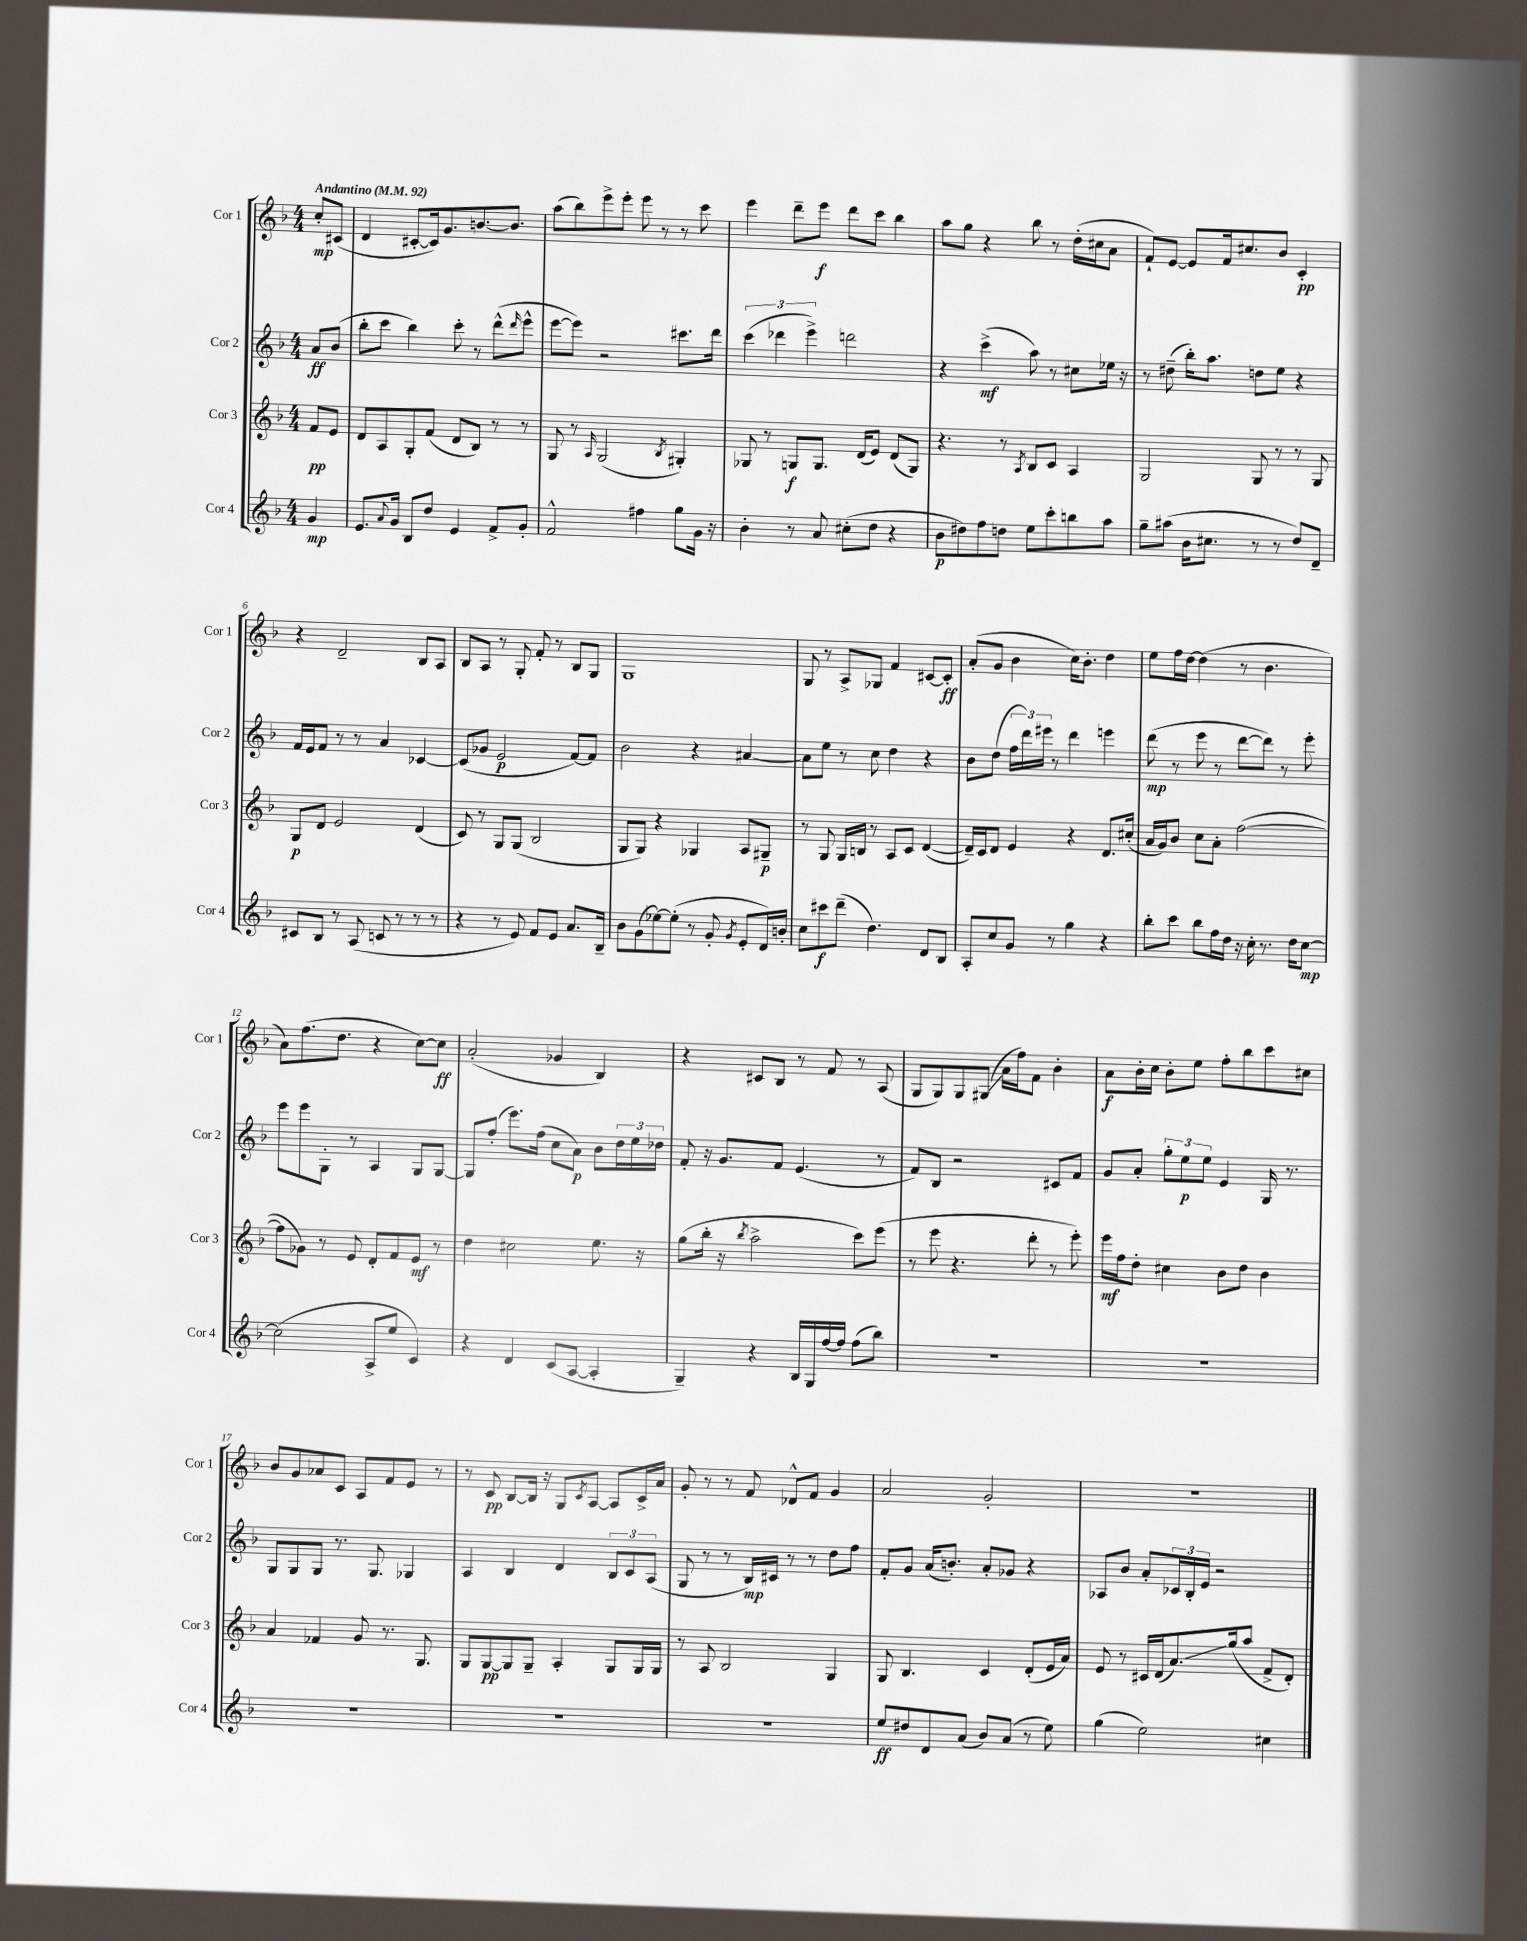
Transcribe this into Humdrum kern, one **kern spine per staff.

**kern	**kern	**kern	**kern
*staff4	*staff3	*staff2	*staff1
*clefG2	*clefG2	*clefG2	*clefG2
*k[b-]	*k[b-]	*k[b-]	*k[b-]
*M4/4	*M4/4	*M4/4	*M4/4
*MM92	*MM92	*MM92	*MM92
4g	8f	8a	8cc'
.	8e	(8b-	(8c#
=	=	=	=
8.e	8d	8bb-'	4d
.	8A	8ccc	.
8qqa	.	.	.
16g	.	.	.
8B-	8G'	4bb-)	[8c#'
8dd	(8f	.	16c#])
.	.	.	8.g
4e	8d	8ccc'	.
.	8B-)	8r	[8.b
8f^	8r	(8ddd^^	.
.	.	.	8.b]
.	.	16qqddd	.
8g'	8r	8eee^^	.
=	=	=	=
2f^^	8G	[8eee	(8aa
.	8r	8eee])	8bb-)
.	16qqA	.	.
.	(2G	2r	8eee^
.	.	.	8eee'
4ff#	.	.	8eee
.	.	.	8r
.	8qB-	.	.
8gg	4G#')	8.ccc#	8r
16g	.	.	8ccc
16r	.	16ddd	.
=	=	=	=
4b-'	8G-	(6ccc	4eee
.	8r	.	.
.	.	6ddd-	.
8r	8G	.	8ddd~
.	.	6eee^)	.
8a	8.G	.	8eee
(8cc#'	.	2ddd	8ddd
.	(16d	.	.
8dd	8e)	.	8ccc
4r	(8d	.	4bb-
.	8G)	.	.
=	=	=	=
8b-	4.r	4r	8aa
8dd#)	.	.	8gg
8ff	.	(4ccc^	4r
8dd	8r	.	.
.	8qA	.	.
8ee	8B-	8aa)	8bb-
8ccc'	8c	8r	8r
8bb	4A	8cc#	(16dd'
.	.	.	16cc#
8aa	.	16ee-	8a
.	.	16r	.
=	=	=	=
8gg~	2G	8r	8f`)
(8aa#	.	(8dd#~	[8e
16b-	.	16bb-')	8e]
8.cc#	.	8.aa	.
.	.	.	16f
.	.	.	8.cc#
8r	8G	8dd	.
8r	8r	8ee	8b-
8dd)	8r	4r	4c'
8d~	8G	.	.
=	=	=	=
8c#	8G	16f	4r
.	.	16e	.
8B-	8d	8f	.
8r	2e	8r	2d~
(8A	.	8r	.
8c	.	4a	.
8r	.	.	.
8r	(4d	[4c-	8B-
8r	.	.	8A
=	=	=	=
4r	8c)	(8c-]	8B-
.	8r	8g-	8A
8r	8G	2e	8r
8e)	(8G	.	8G'
8f	2B-	.	8f'
8e	.	.	8r
8.a	.	[8f)	8B-
.	.	8f]	8G
16B-~	.	.	.
=	=	=	=
8b-	8G	2b-	1G
(8g	8G)	.	.
[8ee-)	4r	.	.
(8ee-']	.	.	.
8r	4G-	4r	.
8g'	.	.	.
8qg	.	.	.
8e'	8A	[4a#	.
16d)	8G#~	.	.
16b'	.	.	.
=	=	=	=
8cc	8r	8a#]	8G
8ccc#	8G	8ee	8r
(8ddd~	16G	8r	8A^
.	16B	.	.
4.dd)	8r	8cc	8G-
.	8A	4dd	4f
.	8c	.	.
8d	([4d	4r	[8c#
8B-	.	.	8c#']
=	=	=	=
8A'	16d~])	8b-	(8a'
.	16c	.	.
8cc	8d	(8dd	8g
8g	4e	24ff	4b-
.	.	24ddd)	.
.	.	24eee#	.
8r	.	8r	.
4gg	4r	4ddd	16cc)
.	.	.	8.b-'
4r	8.d	4eee	4dd
.	(16cc#'	.	.
=	=	=	=
8bb-'	16a	(8ddd	8ee
.	16g)	.	.
8ccc	8b-	8r	16ff
.	.	.	[16dd
8bb-	8cc	8eee	(4dd]
16ff	8a'	8r	.
16dd	.	.	.
16r	([2ff	[8ddd	8r
16cc'	.	.	.
8.r	.	8ddd])	4.b-
.	.	8r	.
16dd	.	.	.
[8cc	.	8eee'	.
=	=	=	=
(2cc]	8ff]	8eee	8a)
.	8g-)	8eee	(8.ff
.	8r	8G'	.
.	.	.	8.dd
.	8e	8r	.
8A^	8d'	4A	4r
8ee	8f	.	.
4c)	8e	8G	[8cc)
.	8r	[8G	8cc]
=	=	=	=
4r	4dd	8G]	(2a'
.	.	(8ff'	.
4d	2cc#	8.eee)	.
.	.	(16ff	.
(8c	.	8cc	4g-
[8A	.	8a)	.
4A']	8.ee	8b-	4B-)
.	.	24dd	.
.	.	24ee	.
.	16r	.	.
.	.	24dd-	.
=	=	=	=
4G~)	(8gg	8f'	4r
.	16bb-'	16r	.
.	16r	8.g	.
.	8qbb-	.	.
4r	2aa^	.	8c#
.	.	8f	8B-
16B-	.	(4.e	8r
16G	.	.	.
[16ff	.	.	8f
16ff]	.	.	.
(8ff	8ccc)	.	8r
8bb-)	(8eee	8r	(8A
=	=	=	=
1r	8r	8f)	8G
.	8eee	8B-	8G)
.	4.r	2r	8G
.	.	.	(8G#
.	.	.	16a
.	.	.	16ff)
.	8ddd'	.	8f
.	8r	8c#	4b-'
.	8eee')	8f	.
=	=	=	=
1r	16eee	8g	8a
.	16ff	.	.
.	8dd'	8a'	16b-'
.	.	.	16cc
.	4cc#	12gg'	8b-'
.	.	12ee	.
.	.	.	8ee
.	.	12ee	.
.	8b-	4e	8ff'
.	8dd	.	8bb-
.	4b-	16G	8ccc
.	.	8.r	.
.	.	.	8cc#
=	=	=	=
1r	4a	8G	8b-
.	.	8G	8g
.	4f-	8G	8a-
.	.	8.r	8c
.	8g	.	8A
.	.	8.G	.
.	8.r	.	8f
.	.	4G-	8e
.	8.G	.	.
.	.	.	8r
=	=	=	=
1r	8G	4A	8r
.	[8G	.	8c
.	8G]	4B-	[8B-
.	8G~	.	16B-]
.	.	.	16r
.	4A'	4d	8G
.	.	.	8qc
.	.	.	[8A
.	8G	12B-	8A]
.	.	12c	.
.	16G	.	16c^
.	.	(12A	.
.	16G	.	16a
=	=	=	=
1r	8r	8G	8g'
.	8A	8r	8r
.	2B-	8r	8r
.	.	16B-)	8f
.	.	16c#	.
.	.	8r	8d-^^
.	.	8r	8f
.	4G	8dd	4g
.	.	8ff	.
=	=	=	=
8ee	8G	8f'	2a
8dd#	4.B-	8g	.
8d	.	(16a	.
.	.	8.b')	.
(8a	.	.	.
8b-)	4c	8a'	2g'
(8a	.	8g-	.
8r	(8d'	4r	.
8ee)	16e	.	.
.	16a)	.	.
=	=	=	=
(4gg	8e	8A-	1r
.	8r	8b-	.
2ee)	16c#	8a'	.
.	(16d	.	.
.	8.a)	24c-	.
.	.	24B-'	.
.	.	24e	.
.	.	2r	.
.	(16gg	.	.
.	8aa	.	.
4cc#	8f^	.	.
.	8d')	.	.
==	==	==	==
*-	*-	*-	*-
